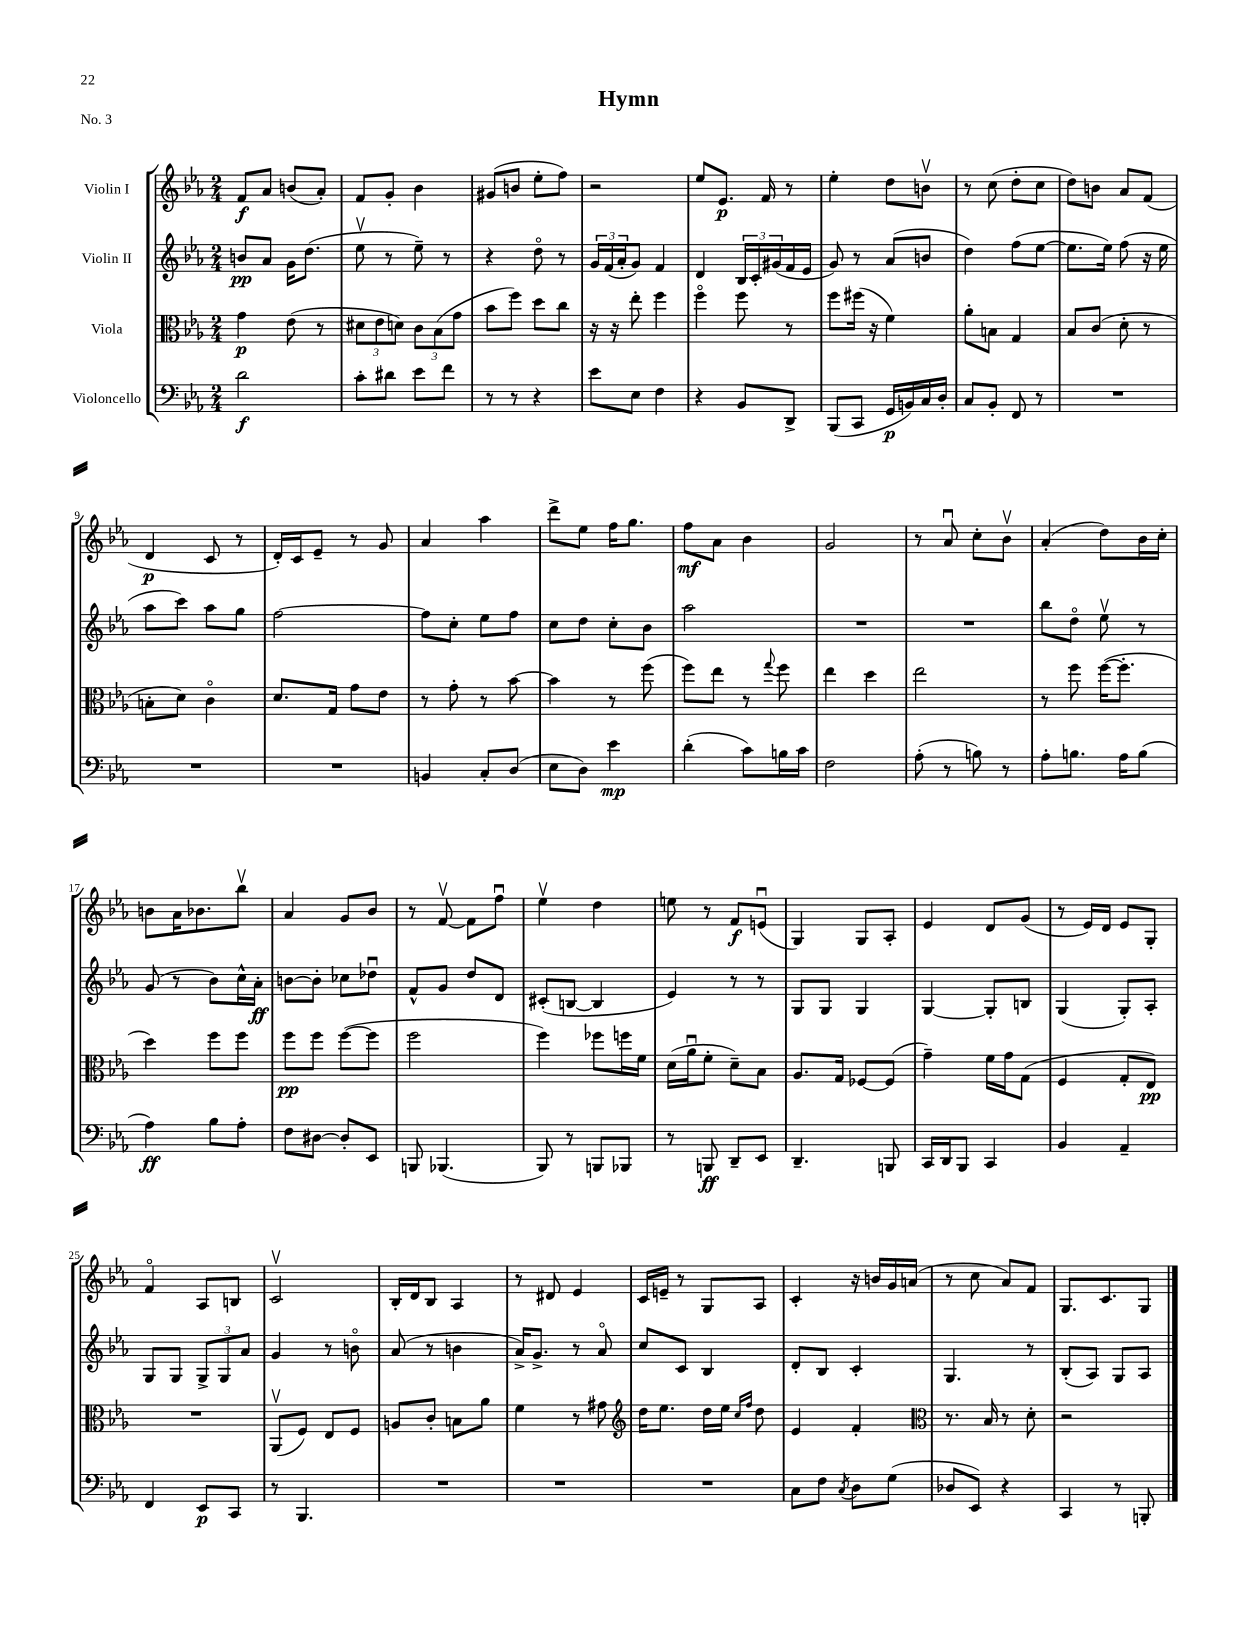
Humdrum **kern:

**kern	**dynam	**kern	**dynam	**kern	**dynam	**kern	**dynam
*part4	*part4	*part3	*part3	*part2	*part2	*part1	*part1
*staff4	*staff4	*staff3	*staff3	*staff2	*staff2	*staff1	*staff1
*I"Violoncello	*	*I"Viola	*	*I"Violin II	*	*I"Violin I	*
*clefF4	*	*clefC3	*	*clefG2	*	*clefG2	*
*k[b-e-a-]	*	*k[b-e-a-]	*	*k[b-e-a-]	*	*k[b-e-a-]	*
*M2/4	*	*M2/4	*	*M2/4	*	*M2/4	*
=1	=1	=1	=1	=1	=1	=1	=1
2d\	f	4g\	p	8bn/L	pp	8f/L	f
.	.	.	.	8a-/J	.	8a-/J	.
.	.	(8e-\	.	16g\KL	.	(8bn/L	.
.	.	.	.	(8.dd\J	.	.	.
.	.	8r	.	.	.	8a-'/J)	.
=2	=2	=2	=2	=2	=2	=2	=2
8c'\L	.	12d#X\L	.	8ee-v\	.	8f/L	.
.	.	12e-\	.	.	.	.	.
8d#X\J	.	.	.	8r	.	8g'/J	.
.	.	12dn\J)	.	.	.	.	.
8e-\L	.	12c\L	.	8ee-~\)	.	4b-\	.
.	.	(12B-\	.	.	.	.	.
8f\J	.	.	.	8r	.	.	.
.	.	12g\J	.	.	.	.	.
=3	=3	=3	=3	=3	=3	=3	=3
8r	.	8b-\L	.	4r	.	(8g#X/L	.
8r	.	8ff\J)	.	.	.	8bn/J	.
4r	.	8dd\L	.	8dd\	.	8ee-'\L	.
.	.	8cc\J	.	8r	.	8ff\J)	.
=4	=4	=4	=4	=4	=4	=4	=4
8e-\L	.	16r	.	24g/LL	.	2r	.
.	.	.	.	(24f/	.	.	.
.	.	16r	.	.	.	.	.
.	.	.	.	24a-'/J	.	.	.
8E-\J	.	8ee-'\	.	8g/J)	.	.	.
4F\	.	4ff\	.	4f/	.	.	.
=5	=5	=5	=5	=5	=5	=5	=5
4r	.	4ff\	.	4d/	.	8ee-/L	.
.	.	.	.	.	.	8.e-/J	p
8BB-/L	.	8ff\	.	24B-/LL	.	.	.
.	.	.	.	24c'/	.	.	.
.	.	.	.	.	.	16f/	.
.	.	.	.	(24g#X/	.	.	.
8DD^/J	.	8r	.	16f/	.	8r	.
.	.	.	.	16e-/JJ	.	.	.
=6	=6	=6	=6	=6	=6	=6	=6
(8BBB-/L	.	8ff\L	.	8g/)	.	4ee-'\	.
8CC/J	.	(16ff#X\Jk	.	8r	.	.	.
.	.	16r	.	.	.	.	.
16GG/LL	p	4f\)	.	(8a-/L	.	8dd\L	.
16BBn/)	.	.	.	.	.	.	.
16C/	.	.	.	8bn/J	.	8bnv\J	.
16D'/JJ	.	.	.	.	.	.	.
=7	=7	=7	=7	=7	=7	=7	=7
8C/L	.	8a-'\L	.	4dd\)	.	8r	.
8BB-'/J	.	8Bn\J	.	.	.	(8cc\	.
8FF/	.	4G/	.	(8ff\L	.	8dd'\L	.
8r	.	.	.	[8ee-\J	.	8cc\J	.
=8	=8	=8	=8	=8	=8	=8	=8
2r	.	8B-/L	.	8.ee-\L]	.	8dd\L)	.
.	.	(8c/J	.	.	.	8bn\J	.
.	.	.	.	16ee-\Jk)	.	.	.
.	.	8d'\	.	(8ff\	.	8a-/L	.
.	.	8r	.	16r	.	(8f/J	.
.	.	.	.	16ee-\	.	.	.
!!LO:LB:g=z
=9	=9	=9	=9	=9	=9	=9	=9
2r	.	8Bn'\L	.	8aa-\L	.	4d/	p
.	.	8d\J)	.	8ccc\J)	.	.	.
.	.	4c\	.	8aa-\L	.	8c/	.
.	.	.	.	8gg\J	.	8r	.
=10	=10	=10	=10	=10	=10	=10	=10
2r	.	8.d/L	.	[2ff\	.	16d'/LL)	.
.	.	.	.	.	.	16c/J	.
.	.	.	.	.	.	8e-~/J	.
.	.	16G/Jk	.	.	.	.	.
.	.	8g\L	.	.	.	8r	.
.	.	8e-\J	.	.	.	8g/	.
=11	=11	=11	=11	=11	=11	=11	=11
4BBn/	.	8r	.	8ff\L]	.	4a-/	.
.	.	8g'\	.	8cc'\J	.	.	.
8C'/L	.	8r	.	8ee-\L	.	4aa-\	.
(8D/J	.	[8b-\	.	8ff\J	.	.	.
=12	=12	=12	=12	=12	=12	=12	=12
8E-\L	.	4b-\]	.	8cc\L	.	8ddd^\L	.
8D\J)	.	.	.	8dd\J	.	8ee-\J	.
4e-\	mp	8r	.	8cc'\L	.	16ff\KL	.
.	.	.	.	.	.	8.gg\J	.
.	.	(8ff\	.	8b-\J	.	.	.
=13	=13	=13	=13	=13	=13	=13	=13
(4d'\	.	8ff\L)	.	2aa-\	.	8ff\L	mf
.	.	8ee-\J	.	.	.	8a-\J	.
8c\L)	.	8r	.	.	.	4b-\	.
.	.	8qqgg/	.	.	.	.	.
16Bn\L	.	8ff\	.	.	.	.	.
16c\JJ	.	.	.	.	.	.	.
=14	=14	=14	=14	=14	=14	=14	=14
2F\	.	4ee-\	.	2r	.	2g/	.
.	.	4dd\	.	.	.	.	.
=15	=15	=15	=15	=15	=15	=15	=15
(8A-'\	.	2ee-\	.	2r	.	8r	.
8r	.	.	.	.	.	8a-u/	.
8Bn\)	.	.	.	.	.	8cc'\L	.
8r	.	.	.	.	.	8b-v\J	.
=16	=16	=16	=16	=16	=16	=16	=16
8A-'\L	.	8r	.	8bb-\L	.	(4a-'/	.
8.Bn\J	.	8ff\	.	8dd\J	.	.	.
.	.	([16ff\KL	.	8ee-v\	.	8dd\L)	.
16A-\KL	.	8.ff'\J]	.	.	.	.	.
(8B\J	.	.	.	8r	.	16b-\L	.
.	.	.	.	.	.	16cc'\JJ	.
!!LO:LB:g=z
=17	=17	=17	=17	=17	=17	=17	=17
4A-\)	ff	4dd\)	.	(8g/	.	8bn\L	.
.	.	.	.	8r	.	16a-\K	.
.	.	.	.	.	.	8.b-X\	.
8B-\L	.	8ff\L	.	8b-\L)	.	.	.
8A-'\J	.	8ff\J	.	16cc^^\L	.	8bb-v\J	.
.	.	.	.	16a-'\JJ	ff	.	.
=18	=18	=18	=18	=18	=18	=18	=18
8F\L	.	8ff\L	pp	[8bn\L	.	4a-/	.
[8D#X\J	.	8ff\J	.	8b'\J]	.	.	.
8D#'/L]	.	([8ff\L	.	8cc-X\L	.	8g/L	.
8EE-/J	.	8ff\J]	.	8dd-Xu\J	.	8b-/J	.
=19	=19	=19	=19	=19	=19	=19	=19
8BBBn/	.	2ff\	.	8f^^/L	.	8r	.
(4.BBB-X/	.	.	.	8g/J	.	[8fv/	.
.	.	.	.	8dd/L	.	8f\L]	.
.	.	.	.	8d/J	.	8ffu\J	.
=20	=20	=20	=20	=20	=20	=20	=20
8BBB-/)	.	4ff\)	.	(8c#X'/L	.	4ee-v\	.
8r	.	.	.	[8Bn/J	.	.	.
8BBBn/L	.	8ff-X\L	.	4B/]	.	4dd\	.
8BBB-X/J	.	16ffn\L	.	.	.	.	.
.	.	16f\JJ	.	.	.	.	.
=21	=21	=21	=21	=21	=21	=21	=21
8r	.	(16d\LL	.	4e-/)	.	8een\	.
.	.	16a-u\J	.	.	.	.	.
8BBBn/	ff	8f'\J	.	.	.	8r	.
8DD~/L	.	8d~\L)	.	8r	.	8f/L	f
8EE-/J	.	8B-\J	.	8r	.	(8enu/J	.
=22	=22	=22	=22	=22	=22	=22	=22
4.DD~/	.	8.A-/L	.	8G/L	.	4G/)	.
.	.	.	.	8G/J	.	.	.
.	.	16G/Jk	.	.	.	.	.
.	.	[8F-X/L	.	4G/	.	8G/L	.
8BBBn/	.	(8F-/J]	.	.	.	8A-'/J	.
=23	=23	=23	=23	=23	=23	=23	=23
16CC/LL	.	4g~\)	.	[4G/	.	4e-/	.
16DD/J	.	.	.	.	.	.	.
8BBB-/J	.	.	.	.	.	.	.
4CC/	.	16f\LL	.	8G'/L]	.	8d/L	.
.	.	16g\J	.	.	.	.	.
.	.	(8G\J	.	8Bn/J	.	(8g/J	.
=24	=24	=24	=24	=24	=24	=24	=24
4BB-/	.	4F/	.	(4G/	.	8r	.
.	.	.	.	.	.	16e-/LL)	.
.	.	.	.	.	.	16d/JJ	.
4AA-~/	.	8G'/L	.	8G'/L)	.	8e-/L	.
.	.	8E-/J)	pp	8A-'/J	.	8G'/J	.
!!LO:LB:g=z
=25	=25	=25	=25	=25	=25	=25	=25
4FF/	.	2r	.	8G/L	.	4f/	.
.	.	.	.	8G/J	.	.	.
8EE-/L	p	.	.	12G^/L	.	8A-/L	.
.	.	.	.	12G/	.	.	.
8CC/J	.	.	.	.	.	8Bn/J	.
.	.	.	.	12a-/J	.	.	.
=26	=26	=26	=26	=26	=26	=26	=26
8r	.	(8AA-v/L	.	4g/	.	2cv/	.
4.BBB-/	.	8F/J)	.	.	.	.	.
.	.	8E-/L	.	8r	.	.	.
.	.	8F/J	.	8bn\	.	.	.
=27	=27	=27	=27	=27	=27	=27	=27
2r	.	8An/L	.	(8a-/	.	16B-'/LL	.
.	.	.	.	.	.	16d/J	.
.	.	8c'/J	.	8r	.	8B-/J	.
.	.	8Bn\L	.	4bn\	.	4A-/	.
.	.	8a-\J	.	.	.	.	.
=28	=28	=28	=28	=28	=28	=28	=28
2r	.	4f\	.	16a-^/KL)	.	8r	.
.	.	.	.	8.g^/J	.	.	.
.	.	.	.	.	.	8d#X/	.
.	.	8r	.	8r	.	4e-/	.
.	.	8g#X\	.	8a-/	.	.	.
=29	=29	=29	=29	=29	=29	=29	=29
*	*	*clefG2	*	*	*	*	*
2r	.	16dd\KL	.	8cc/L	.	16c/LL	.
.	.	8.ee-\J	.	.	.	16en~/JJ	.
.	.	.	.	8c/J	.	8r	.
.	.	16dd\LL	.	4B-/	.	8G/L	.
.	.	16ee-\JJ	.	.	.	.	.
.	.	16qqcc/LL	.	.	.	.	.
.	.	16qqff/JJ	.	.	.	.	.
.	.	8dd\	.	.	.	8A-/J	.
=30	=30	=30	=30	=30	=30	=30	=30
8C\L	.	4e-/	.	8d'/L	.	4c'/	.
8F\J	.	.	.	8B-/J	.	.	.
8qC/	.	.	.	.	.	.	.
8D\L	.	4f'/	.	4c'/	.	16r	.
.	.	.	.	.	.	16bn/LL	.
(8G\J	.	.	.	.	.	16g/	.
.	.	.	.	.	.	(16an/JJ	.
=31	=31	=31	=31	=31	=31	=31	=31
*	*	*clefC3	*	*	*	*	*
8D-X/L	.	8.r	.	4.G/	.	8r	.
8EE-/J)	.	.	.	.	.	8cc\	.
.	.	16B-/	.	.	.	.	.
4r	.	8r	.	.	.	8a-/L)	.
.	.	8d'\	.	8r	.	8f/J	.
=32	=32	=32	=32	=32	=32	=32	=32
4CC/	.	2r	.	(8B-'/L	.	8.G/L	.
.	.	.	.	8A-/J)	.	.	.
.	.	.	.	.	.	8.c/	.
8r	.	.	.	8G/L	.	.	.
8BBBn'/	.	.	.	8A-/J	.	8G/J	.
==	==	==	==	==	==	==	==
*-	*-	*-	*-	*-	*-	*-	*-
